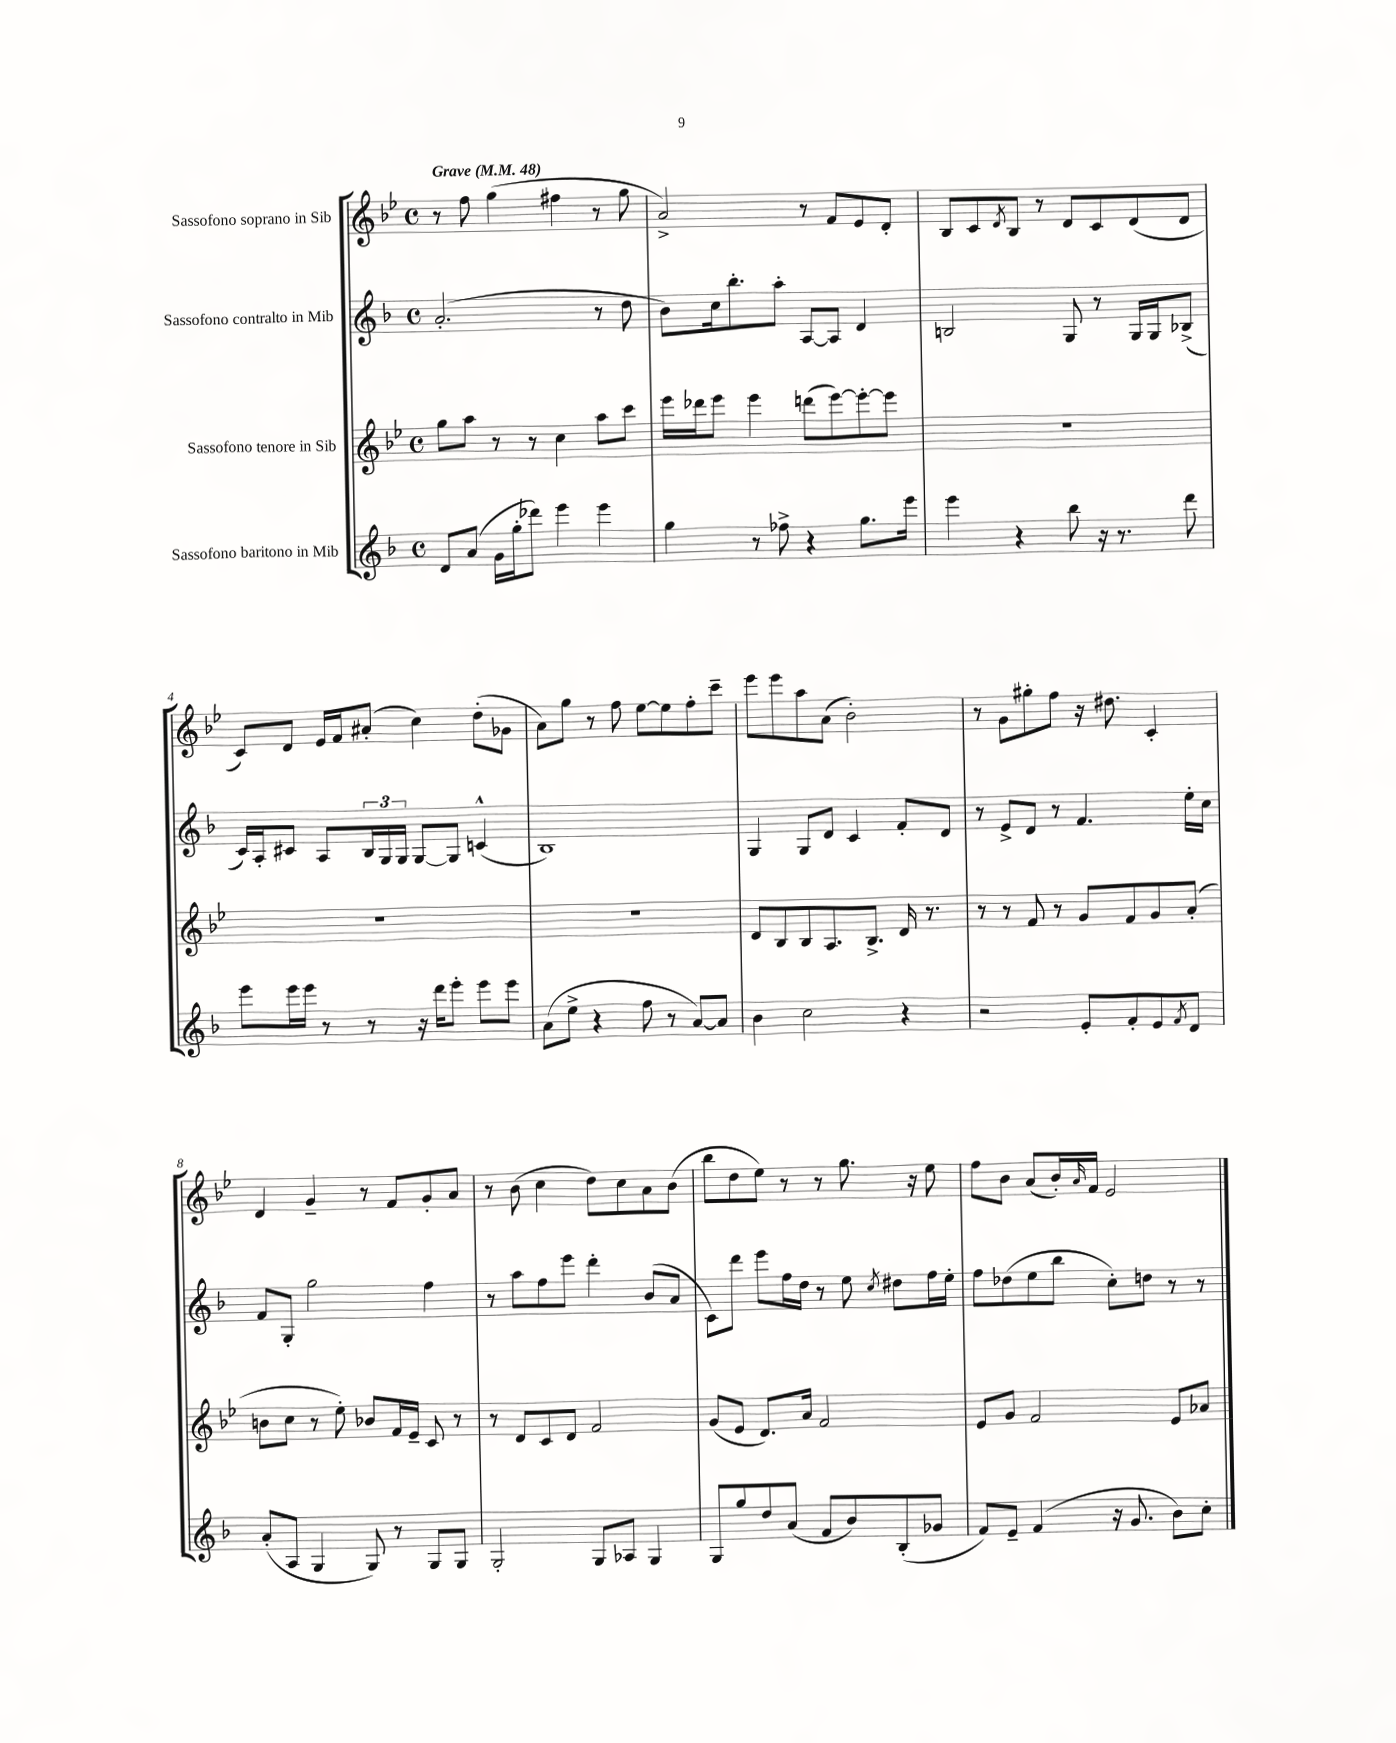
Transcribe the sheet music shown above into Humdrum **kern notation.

**kern	**kern	**kern	**kern
*staff4	*staff3	*staff2	*staff1
*clefG2	*clefG2	*clefG2	*clefG2
*k[b-]	*k[b-e-]	*k[b-]	*k[b-e-]
*M4/4	*M4/4	*M4/4	*M4/4
*met(c)	*met(c)	*met(c)	*met(c)
*MM48	*MM48	*MM48	*MM48
8d	8gg	(2.a'	8r
(8a	8aa	.	8ff
16g	8r	.	(4gg
16gg'	.	.	.
8ddd-)	8r	.	.
4eee	4cc	.	4ff#
4eee	8aa	8r	8r
.	8ccc	8dd	8gg
=	=	=	=
4gg	16eee-	8b-)	2a^)
.	16ddd-	.	.
.	8eee-	16cc	.
.	.	8.bb-'	.
8r	4eee-	.	.
8ff-^	.	8aa'	.
4r	(8ddd	[8A	8r
.	[8eee-)	8A]	8f
8.gg	8eee-'_	4d	8e-
.	8eee-]	.	8d'
16eee	.	.	.
=	=	=	=
4eee	1r	2B	8B-
.	.	.	8c
.	.	.	8qd
4r	.	.	8B-
.	.	.	8r
8bb-	.	8G	8d
16r	.	8r	8c
8.r	.	.	.
.	.	16G	(8d
.	.	16G	.
8ddd	.	(8B-^	8d
=	=	=	=
8eee	1r	16c)	8c)
.	.	16A'	.
16eee	.	8c#	8d
16eee	.	.	.
8r	.	8A	16e-
.	.	.	16f
8r	.	24B-	(8a#'
.	.	24G	.
.	.	24G	.
16r	.	[8G	4cc)
16ddd	.	.	.
8eee'	.	8G]	.
8eee	.	(4c^^	(8dd'
8eee	.	.	8g-
=	=	=	=
(8a	1r	1B-)	8a)
8ee^	.	.	8gg
4r	.	.	8r
.	.	.	8ff
8ff	.	.	[8ee-
8r	.	.	8ee-]
[8a)	.	.	8ff'
8a]	.	.	8ccc~
=	=	=	=
4b-	8d	4G	8eee-
.	8B-	.	8eee-
2cc	8B-	8G	8aa
.	8.A	8d	(8a
.	.	4c	2b-')
.	8.B-^	.	.
4r	16d	8f'	.
.	8.r	.	.
.	.	8d	.
=	=	=	=
2r	8r	8r	8r
.	8r	8e^	8g
.	8f	8d	8gg#'
.	8r	8r	8ff
8e'	8g	4.f	16r
.	.	.	8.dd#
8f'	8f	.	.
8e	8g	.	4c'
8qf	.	.	.
8d	(8a'	16ee'	.
.	.	16cc	.
=	=	=	=
(8a'	8b	8f	4d
8A	8cc	8G'	.
4G	8r	2gg	4g~
.	8ee-')	.	.
8G)	8b-	.	8r
8r	16f	.	8f
.	16e-~	.	.
8G	8c	4ff	8g'
8G	8r	.	8a
=	=	=	=
2G'	8r	8r	8r
.	8d	8aa	(8b-
.	8c	8ff	4cc
.	8d	8eee	.
8G	2f	4ddd'	8dd)
8A-	.	.	8cc
4G	.	(8b-	8a
.	.	8a	(8b-
=	=	=	=
8G	(8g	8c)	8bb-
8gg	8e-	8ddd	8dd
8dd	8.d)	8eee	8ee-)
(8a	.	16ff	8r
.	16a	16dd	.
8f	2f	8r	8r
8b-)	.	8ee	8.gg
.	.	8qcc	.
(8B-'	.	8dd#	.
.	.	.	16r
8g-	.	16ff	8ee-
.	.	16ee'	.
=	=	=	=
8f)	8e-	8ff	8ff
8e~	8g	(8dd-	8b-
(4f	2f	8ee	(8a
.	.	8bb-	16b-')
.	.	.	16qqa
.	.	.	16f
16r	.	8cc')	2e-
8.g	.	.	.
.	.	8dd	.
8b-)	8e-	8r	.
8cc'	8a-	8r	.
==	==	==	==
*-	*-	*-	*-
